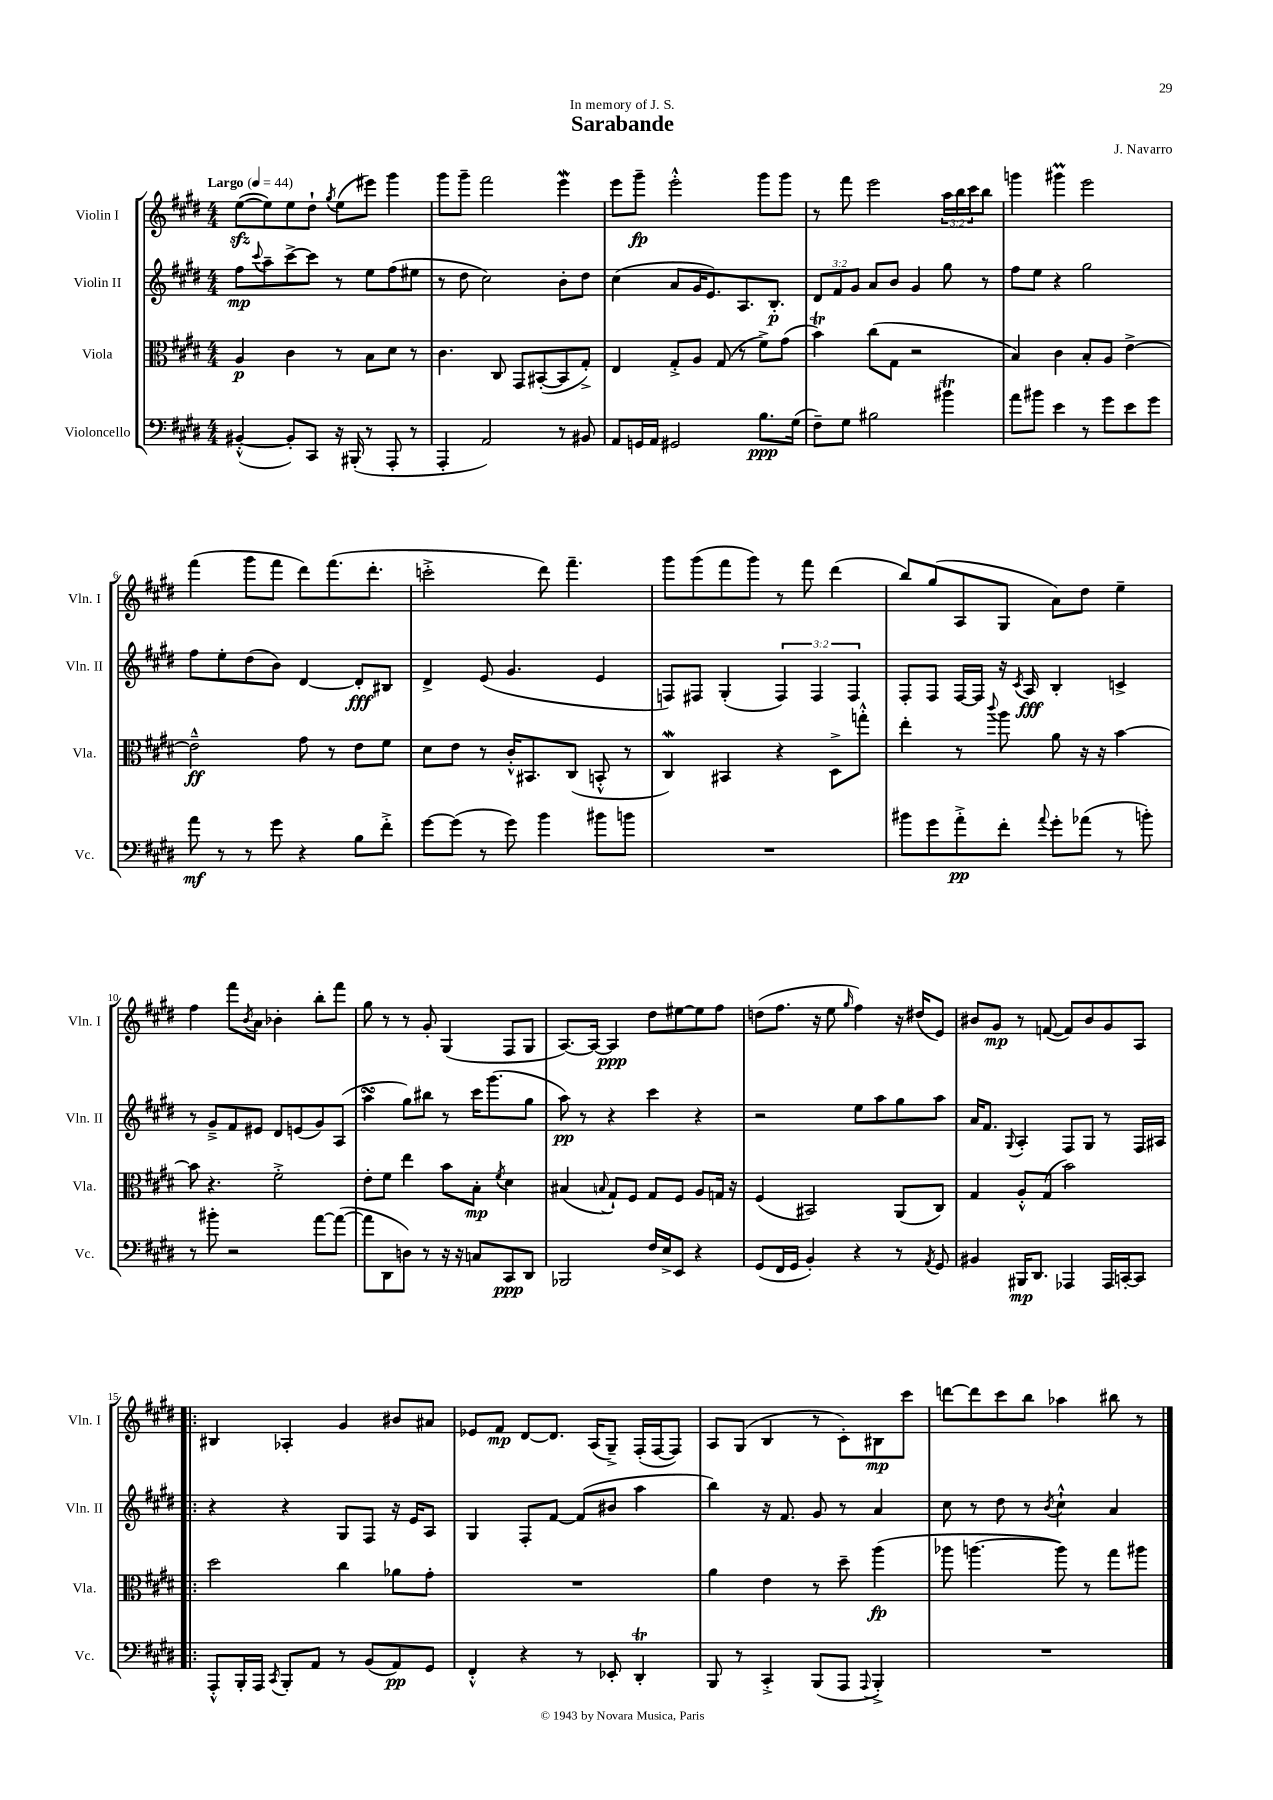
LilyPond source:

\header { title = "Sarabande" composer = "J. Navarro" dedication = "In memory of J. S." }
<<
\new StaffGroup <<
\new Staff = "s0" \with { instrumentName = "Violin I" shortInstrumentName = "Vln. I" } {
    \clef treble \key e \major \numericTimeSignature \time 4/4 \override Staff.TupletNumber.text = #tuplet-number::calc-fraction-text \tempo "Largo" 4 = 44
    e''8~\sfz( e''8) e''8 dis''8-! \acciaccatura { gis''8 } e''8( eis'''8) gis'''4 |
    gis'''8 gis'''8-- fis'''2 e'''4\mordent |
    e'''8 gis'''8--\fp e'''2-.-^ gis'''8 gis'''8 |
    r8 fis'''8 e'''2 \tuplet 3/2 { a''16 b''16 cis'''16 } b''8 |
    g'''4 gis'''4\prall e'''2 |
    fis'''4( gis'''8 fis'''8 dis'''8) fis'''8.( dis'''8.-. |
    c'''2-.-> dis'''8) fis'''4.-- |
    gis'''8 gis'''8( fis'''8 gis'''8) r8 fis'''8 dis'''4( |
    b''8) gis''8( a8 gis8 a'8) dis''8 e''4-- |
    fis''4 fis'''8 \acciaccatura { b'8 } a'8 bes'4-. b''8-. fis'''8 |
    gis''8 r8 r8 gis'8-. gis4( fis8 gis8 |
    a8.~) a16~ a4\ppp dis''8 eis''8~ eis''8 fis''8 |
    d''8( fis''8. r16 e''8 \grace { gis''16 } fis''4) r16 dis''16( e'8) |
    bis'8 gis'8\mp r8 f'8~( f'8) bis'8 gis'8 a8 |
    \bar ".|:" bis4 aes4-. gis'4 bis'8 ais'8 |
    ees'8 fis'8\mp dis'8~ dis'8. a16( gis8--->) fis16-.( fis16~ fis8) |
    a8 gis8( b4 r8 cis'8-.) bis8\mp cis'''8 |
    d'''8~ d'''8 cis'''8 b''8 aes''4 bis''8 r8 \bar "|." |
}
\new Staff = "s1" \with { instrumentName = "Violin II" shortInstrumentName = "Vln. II" } {
    \clef treble \key e \major \numericTimeSignature \time 4/4 \override Staff.TupletNumber.text = #tuplet-number::calc-fraction-text
    fis''8\mp \appoggiatura { cis'''8 } a''8-- cis'''8~-> cis'''8 r8 e''8 fis''8( eis''8 |
    r8 dis''8 cis''2) b'8-. dis''8 |
    cis''4( a'8 gis'16 e'8.) a8. b8.-.\p |
    \tuplet 3/2 { dis'8 fis'8 gis'8 } a'8 b'8 gis'4 gis''8 r8 |
    fis''8 e''8 r4 gis''2 |
    fis''8 e''8-. dis''8( b'8) dis'4~ dis'8-.\fff bis8 |
    dis'4-> e'8( gis'4. e'4 |
    f8) fis8 gis4-.( \tuplet 3/2 { fis4) fis4 fis4 } |
    fis8-. fis8 fis16~ fis16 r16 \acciaccatura { cis'8 } a16\fff b4-. c'4-> |
    r8 gis'8---> fis'8 eis'8 dis'8 e'8( gis'8) a8( |
    a''4\turn gis''8) bis''8 r8 cis'''16 gis'''8.( gis''8 |
    a''8\pp) r8 r4 cis'''4 r4 |
    r2 e''8 a''8 gis''8 a''8 |
    a'16 fis'8. \appoggiatura { gis8 } a4-. fis8 gis8 r8 fis16 ais16 |
    \bar ".|:" r4 r4 gis8 fis8 r16 e'16 a8 |
    gis4 fis8-. fis'8~ fis'8( bis'8 a''4 |
    b''4) r16 fis'8. gis'8 r8 a'4 |
    cis''8 r8 dis''8 r8 \acciaccatura { b'8 } cis''4-!-^ a'4 \bar "|." |
}
\new Staff = "s2" \with { instrumentName = "Viola" shortInstrumentName = "Vla." } {
    \clef alto \key e \major \numericTimeSignature \time 4/4
    a4\p cis'4 r8 b8 dis'8 r8 |
    cis'4. cis8 gis,8 bis,8~-.( bis,8 gis8-.->) |
    e4 gis8-.-> a8 gis8( r8 fis'8->) gis'8( |
    b'4\trill) cis''8( gis8 r2 |
    b4) cis'4 b8-. a8 e'4~-> |
    e'2---^\ff gis'8 r8 e'8 fis'8 |
    dis'8 e'8 r8 cis'16-.-^ bis,8. cis8( b,8-.-^ r8 |
    cis4\mordent) bis,4 r4 dis8-> g''8-.-^ |
    e''4-. r8 \appoggiatura { cis'''8 } a''8 a'8 r16 r16 b'4~ |
    b'8 r4. fis'2-.-> |
    e'8-. fis'8 e''4 b'8 b8-.\mp \acciaccatura { fis'8 } dis'4 |
    bis4( \appoggiatura { b8 } gis8-!) fis8 gis8 fis8 a8 g16 r16 |
    fis4( bis,2) a,8( cis8) |
    gis4 a8-.-^ gis8( b'2) |
    \bar ".|:" dis''2 cis''4 aes'8 gis'8-. |
    R1 |
    a'4 e'4 r8 dis''8-- a''4\fp( |
    aes''8 a''4.~ a''8) r8 gis''8 ais''8 \bar "|." |
}
\new Staff = "s3" \with { instrumentName = "Violoncello" shortInstrumentName = "Vc." } {
    \clef bass \key e \major \numericTimeSignature \time 4/4
    bis,4~-.-^( bis,8-.) cis,8 r16 bis,,16-.( r8 a,,8-. r8 |
    a,,4-. a,2) r8 bis,8 |
    a,8 g,16 a,16 gis,2 b8.\ppp gis16( |
    fis8--) gis8 bis2 bis'4\trill |
    a'8 bis'8 e'4 r8 gis'8 e'8 gis'8 |
    a'8\mf r8 r8 gis'8 r4 b8 fis'8-.-> |
    gis'8~ gis'8( r8 gis'8) b'4 bis'8 b'8 |
    R1 |
    bis'8 gis'8 a'8-.->\pp fis'8-. \appoggiatura { a'8 } gis'8-. aes'8( r8 b'8-.) |
    r8 bis'8-. r2 a'8~ a'8~( |
    a'8 dis,8 d8) r8 r16 r16 c8 cis,8\ppp dis,8 |
    bes,,2 fis16 e16-> e,8 r4 |
    gis,8( fis,16 gis,16 b,4-.) r4 r8 \acciaccatura { a,8 } gis,8 |
    bis,4 bis,,16\mp dis,8. aes,,4 aes,,16 c,16~-. c,8 |
    \bar ".|:" a,,8-.-^ b,,16-. a,,16 \acciaccatura { cis,8 } b,,8-. a,8 r8 b,8( a,8\pp) gis,8 |
    fis,4-.-^ r4 r8 ees,8-. dis,4-.\trill |
    b,,8 r8 cis,4-.-> b,,8( a,,8 \appoggiatura { a,,8 } b,,4-.->) |
    R1 \bar "|." |
}
>>
>>
